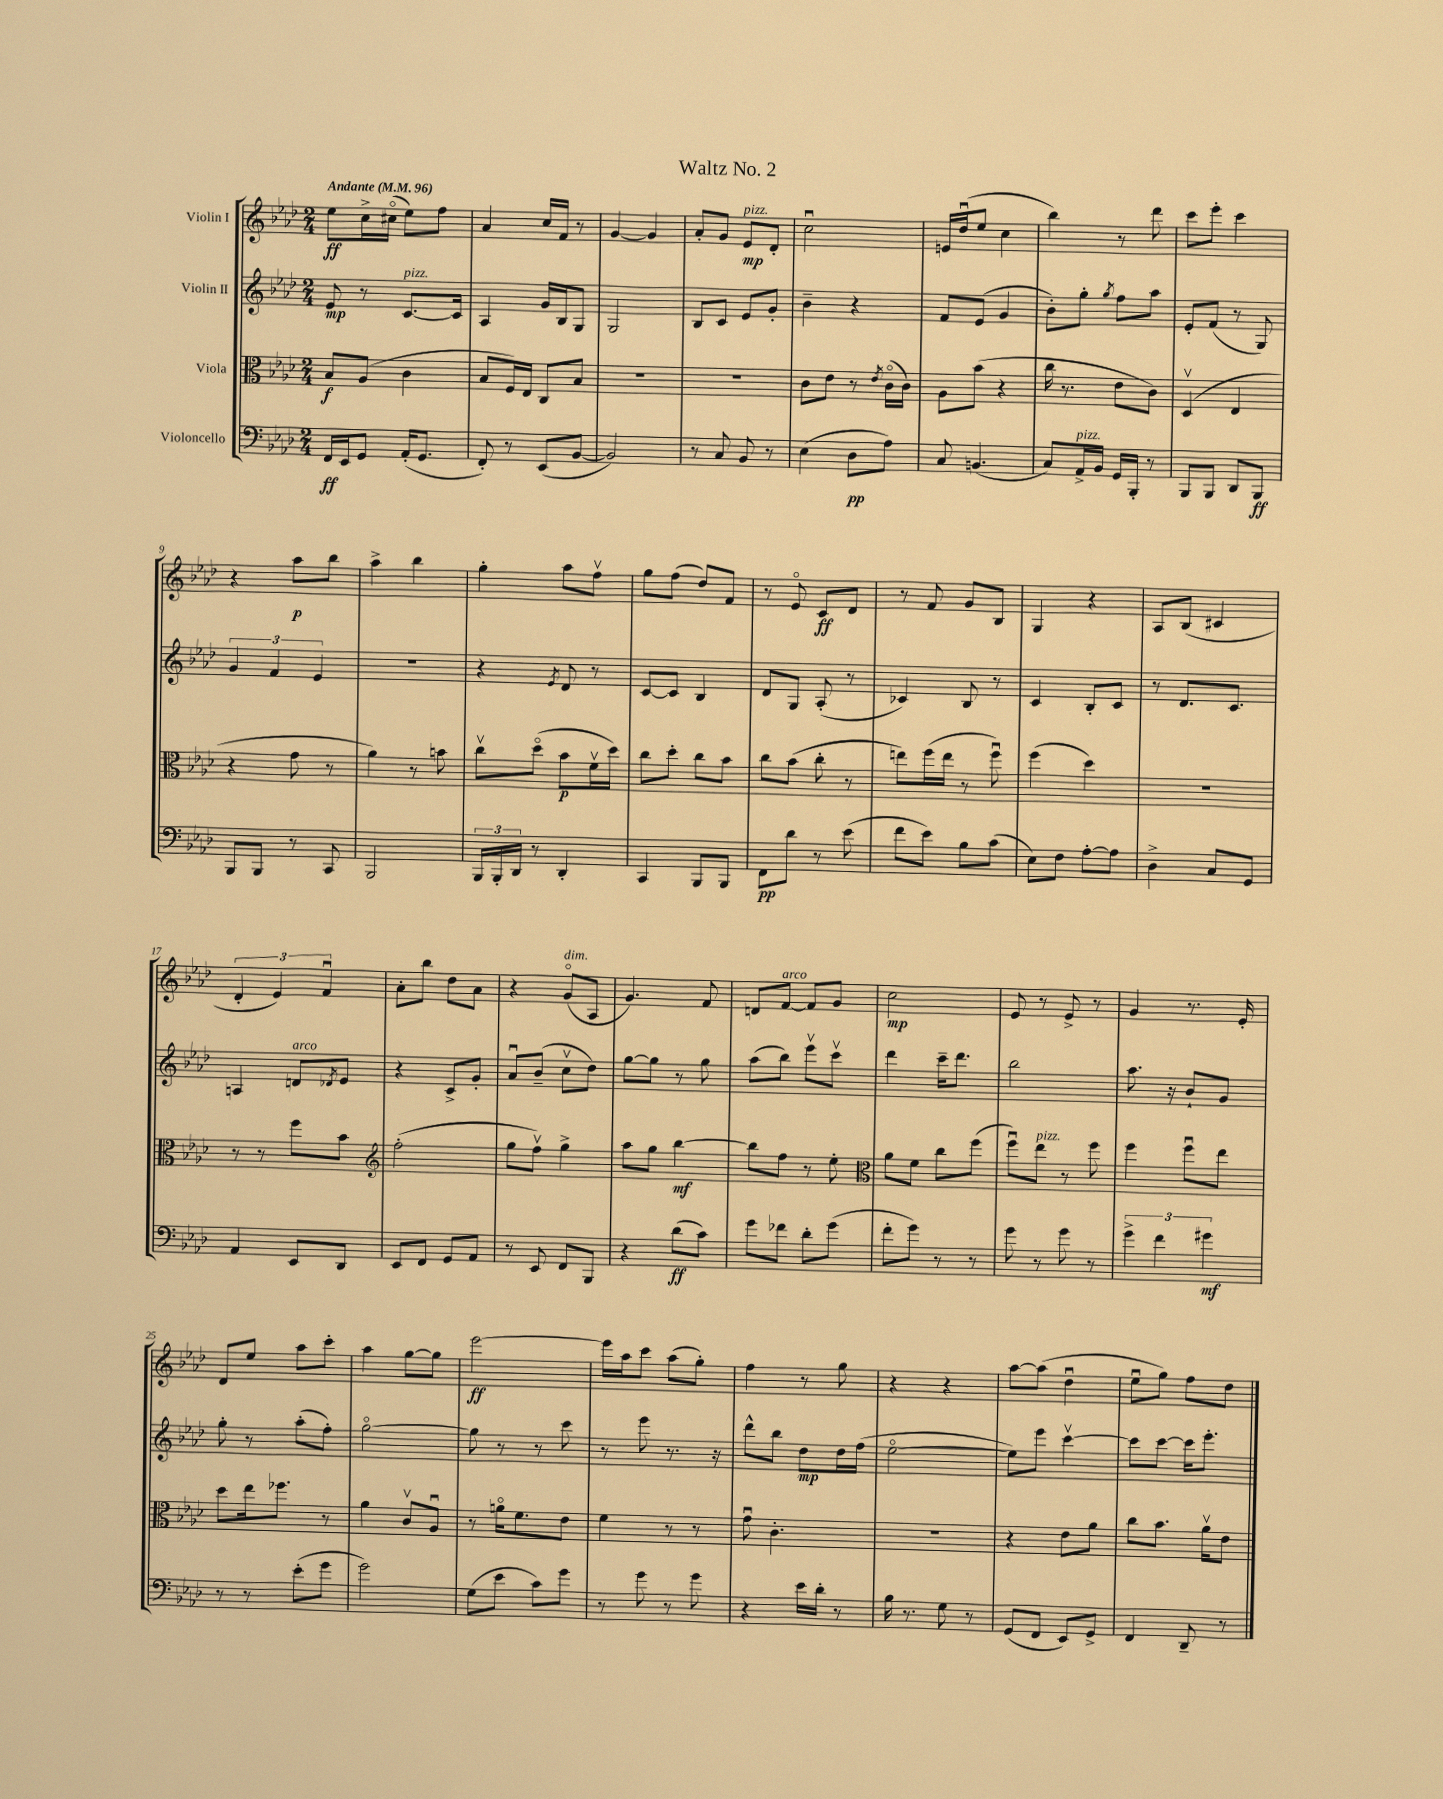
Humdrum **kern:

**kern	**dynam	**kern	**dynam	**kern	**dynam	**kern	**dynam
*part4	*part4	*part3	*part3	*part2	*part2	*part1	*part1
*staff4	*staff4	*staff3	*staff3	*staff2	*staff2	*staff1	*staff1
*I"Violoncello	*	*I"Viola	*	*I"Violin II	*	*I"Violin I	*
*clefF4	*	*clefC3	*	*clefG2	*	*clefG2	*
*k[b-e-a-d-]	*	*k[b-e-a-d-]	*	*k[b-e-a-d-]	*	*k[b-e-a-d-]	*
*M2/4	*	*M2/4	*	*M2/4	*	*M2/4	*
*MM96	*	*MM96	*	*MM96	*	*MM96	*
=1	=1	=1	=1	=1	=1	=1	=1
!	!	!	!	!	!	!LO:TX:a:B:t=Andante	!
16FF/LL	ff	8B-/L	f	8e-/	mp	8ee-\L	ff
16EE-/J	.	.	.	.	.	.	.
8GG/J	.	(8A-/J	.	8r	.	16cc^\L	.
.	.	.	.	.	.	(16cc#X\JJ	.
!	!	!	!	!LO:TX:a:i:t=pizz.	!	!	!
(16AA-'/KL	.	4c\	.	[8.c/L	.	8ee-\L)	.
8.GG/J	.	.	.	.	.	.	.
.	.	.	.	.	.	8ff\J	.
.	.	.	.	16c/Jk]	.	.	.
=2	=2	=2	=2	=2	=2	=2	=2
8FF'/)	.	8B-/L	.	4A-/	.	4a-/	.
8r	.	16F/L)	.	.	.	.	.
.	.	16E-/JJ	.	.	.	.	.
(8EE-/L	.	8C/L	.	16g/LL	.	16cc/LL	.
.	.	.	.	16B-/J	.	16f/JJ	.
[8BB-/J	.	8B-/J	.	8G/J	.	8r	.
=3	=3	=3	=3	=3	=3	=3	=3
2BB-/])	.	2r	.	2G/	.	[4g/	.
.	.	.	.	.	.	4g/]	.
=4	=4	=4	=4	=4	=4	=4	=4
8r	.	2r	.	8B-/L	.	8a-'/L	.
8C/	.	.	.	8c/J	.	8g/J	.
!	!	!	!	!	!	!LO:TX:a:i:t=pizz.	!
8BB-/	.	.	.	8e-/L	.	8e-/L	mp
8r	.	.	.	8g'/J	.	8d-'/J	.
=5	=5	=5	=5	=5	=5	=5	=5
(4E-\	.	8c\L	.	4b-~\	.	2ccu\	.
.	.	8e-\J	.	.	.	.	.
8D-\L	pp	8r	.	4r	.	.	.
.	.	8qe-/	.	.	.	.	.
8A-\J)	.	(16c\LL	.	.	.	.	.
.	.	16c\JJ)	.	.	.	.	.
=6	=6	=6	=6	=6	=6	=6	=6
8C/	.	8A-\L	.	8f/L	.	16en/LL	.
.	.	.	.	.	.	(16dd-u/J	.
(4.BBn/	.	(8b-\J	.	(8e-/J	.	8ee-/J	.
.	.	4r	.	4g/	.	4cc\	.
=7	=7	=7	=7	=7	=7	=7	=7
8C/L)	.	16cc\	.	8b-'\L)	.	4bb-\)	.
.	.	8.r	.	.	.	.	.
!LO:TX:a:i:t=pizz.	!	!	!	!	!	!	!
16AA-^/L	.	.	.	8gg'\J	.	.	.
16BB-/JJ	.	.	.	.	.	.	.
.	.	.	.	8qgg/	.	.	.
16GG/LL	.	8e-\L	.	8ff\L	.	8r	.
16BBB-'/JJ	.	.	.	.	.	.	.
8r	.	8c\J)	.	8aa-\J	.	8ddd-\	.
=8	=8	=8	=8	=8	=8	=8	=8
8BBB-/L	.	(4D-v/	.	8e-'/L	.	8ccc\L	.
8BBB-/J	.	.	.	(8f/J	.	8eee-'\J	.
8DD-/L	.	4E-/	.	8r	.	4ccc\	.
8BBB-/J	ff	.	.	8G/)	.	.	.
!!LO:LB:g=z
=9	=9	=9	=9	=9	=9	=9	=9
8BBB-/L	.	4r	.	6g/	.	4r	.
8BBB-/J	.	.	.	.	.	.	.
.	.	.	.	6f/	.	.	.
8r	.	8g\	.	.	.	8aa-\L	p
.	.	.	.	6e-/	.	.	.
8CC/	.	8r	.	.	.	8bb-\J	.
=10	=10	=10	=10	=10	=10	=10	=10
2BBB-/	.	4a-\)	.	2r	.	4aa-^\	.
.	.	8r	.	.	.	4bb-\	.
.	.	8bn\	.	.	.	.	.
=11	=11	=11	=11	=11	=11	=11	=11
24BBB-/LL	.	8ccv\L	.	4r	.	4gg'\	.
24BBB-'/	.	.	.	.	.	.	.
24DD-/JJ	.	.	.	.	.	.	.
8r	.	(8dd-\J	.	.	.	.	.
.	.	.	.	8qe-/	.	.	.
4DD-'/	.	8b-\L	p	8d-/	.	8aa-\L	.
.	.	16fv\L	.	8r	.	8ffv\J	.
.	.	16dd-\JJ)	.	.	.	.	.
=12	=12	=12	=12	=12	=12	=12	=12
4CC/	.	8cc\L	.	[8c/L	.	8gg\L	.
.	.	8dd-'\J	.	8c/J]	.	(8ff\J	.
8BBB-/L	.	8cc\L	.	4B-/	.	8dd-/L)	.
8BBB-/J	.	8b-\J	.	.	.	8f/J	.
=13	=13	=13	=13	=13	=13	=13	=13
8FF\L	pp	8cc\L	.	8d-/L	.	8r	.
8d-\J	.	(8b-\J	.	8G/J	.	8e-/	.
8r	.	8cc'\	.	(8A-'/	.	8c/L	ff
(8e-\	.	8r	.	8r	.	8d-/J	.
=14	=14	=14	=14	=14	=14	=14	=14
8f\L	.	8een\L)	.	4c-X/)	.	8r	.
8e-\J)	.	(16ff\L	.	.	.	8f/	.
.	.	16ee\JJ	.	.	.	.	.
8B-\L	.	8r	.	8B-/	.	8g/L	.
(8c\J	.	8ffu\)	.	8r	.	8B-/J	.
=15	=15	=15	=15	=15	=15	=15	=15
8E-\L)	.	(4ff\	.	4c/	.	4G/	.
8F\J	.	.	.	.	.	.	.
[8A-'\L	.	4dd-\)	.	8B-'/L	.	4r	.
8A-\J]	.	.	.	8c/J	.	.	.
=16	=16	=16	=16	=16	=16	=16	=16
4D-^\	.	2r	.	8r	.	8A-/L	.
.	.	.	.	8.d-/L	.	(8B-/J	.
8C/L	.	.	.	.	.	4c#X/	.
.	.	.	.	8.c/J	.	.	.
8GG/J	.	.	.	.	.	.	.
!!LO:LB:g=z
=17	=17	=17	=17	=17	=17	=17	=17
4AA-/	.	8r	.	4An/	.	6d-'/	.
.	.	8r	.	.	.	.	.
.	.	.	.	.	.	6e-/)	.
!	!	!	!	!LO:TX:a:i:t=arco	!	!	!
8EE-/L	.	8ff\L	.	8dn/L	.	.	.
.	.	.	.	.	.	6fu/	.
.	.	.	.	8qd-X/	.	.	.
8DD-/J	.	8b-\J	.	8e-/J	.	.	.
=18	=18	=18	=18	=18	=18	=18	=18
*	*	*clefG2	*	*	*	*	*
8EE-/L	.	(2ff'\	.	4r	.	8a-'\L	.
8FF/J	.	.	.	.	.	8bb-\J	.
8GG/L	.	.	.	8c^/L	.	8dd-\L	.
8AA-/J	.	.	.	8g'/J	.	8a-\J	.
=19	=19	=19	=19	=19	=19	=19	=19
8r	.	8gg\L	.	8a-u/L	.	4r	.
8EE-/	.	8ffv\J)	.	(8b-~/J	.	.	.
!	!	!	!	!	!	!LO:TX:a:i:t=dim.	!
8FF/L	.	4gg^\	.	8ccv\L	.	(8g/L	.
8BBB-/J	.	.	.	8dd-\J)	.	8A-/J	.
=20	=20	=20	=20	=20	=20	=20	=20
4r	.	8aa-\L	.	[8gg\L	.	4.g/)	.
.	.	8gg\J	.	8gg\J]	.	.	.
(8d-\L	ff	[4bb-\	mf	8r	.	.	.
8c\J)	.	.	.	8gg\	.	8f/	.
=21	=21	=21	=21	=21	=21	=21	=21
8g\L	.	8bb-\L]	.	(8aa-\L	.	8dn/L	.
!	!	!	!	!	!	!LO:TX:a:i:t=arco	!
8f-X\J	.	8ff\J	.	8bb-\J)	.	[8f/J	.
8d-'\L	.	8r	.	8eee-v\L	.	8f/L]	.
(8g\J	.	8ee-'\	.	8cccv\J	.	8g/J	.
=22	=22	=22	=22	=22	=22	=22	=22
*	*	*clefC3	*	*	*	*	*
8f'\L	.	8a-\L	.	4ddd-\	.	2cc\	mp
8g\J)	.	8f\J	.	.	.	.	.
8r	.	8cc\L	.	16ccc~\KL	.	.	.
.	.	.	.	8.ddd-\J	.	.	.
8r	.	(8ff\J	.	.	.	.	.
=23	=23	=23	=23	=23	=23	=23	=23
8g\	.	8ffu\L)	.	2bb-\	.	8e-/	.
!	!	!LO:TX:a:i:t=pizz.	!	!	!	!	!
8r	.	8ee-\J	.	.	.	8r	.
8g\	.	8r	.	.	.	8e-^/	.
8r	.	8ff\	.	.	.	8r	.
=24	=24	=24	=24	=24	=24	=24	=24
6g^\	.	4ff\	.	8.aa-\	.	4g/	.
6f\	.	.	.	.	.	.	.
.	.	.	.	16r	.	.	.
.	.	8ffu\L	.	8b-`/L	.	8.r	.
6g#X\	mf	.	.	.	.	.	.
.	.	8ee-\J	.	8g/J	.	.	.
.	.	.	.	.	.	16e-'/	.
!!LO:LB:g=z
=25	=25	=25	=25	=25	=25	=25	=25
8r	.	8dd-\L	.	8gg'\	.	8d-/L	.
8r	.	16ee-\k	.	8r	.	8ee-/J	.
.	.	8.ff-X\J	.	.	.	.	.
(8e-'\L	.	.	.	(8aa-'\L	.	8aa-\L	.
8g\J	.	8r	.	8ff'\J)	.	8ccc'\J	.
=26	=26	=26	=26	=26	=26	=26	=26
2g\)	.	4a-\	.	[2gg\	.	4aa-\	.
.	.	8cv/L	.	.	.	[8gg\L	.
.	.	8A-u/J	.	.	.	8gg\J]	.
=27	=27	=27	=27	=27	=27	=27	=27
(8G\L	.	8r	.	8gg\]	.	[2eee-\	ff
8e-\J	.	16an\KL	.	8r	.	.	.
.	.	8.f\	.	.	.	.	.
8c\L)	.	.	.	8r	.	.	.
8g\J	.	8e-\J	.	8ccc\	.	.	.
=28	=28	=28	=28	=28	=28	=28	=28
8r	.	4f\	.	8r	.	16eee-\LL]	.
.	.	.	.	.	.	16aa-\J	.
8g\	.	.	.	8eee-\	.	8ccc\J	.
8r	.	8r	.	8.r	.	(8aa-\L	.
8g\	.	8r	.	.	.	8gg'\J)	.
.	.	.	.	16r	.	.	.
=29	=29	=29	=29	=29	=29	=29	=29
4r	.	8gu\	.	8ddd-^^\L	.	4ff\	.
.	.	4.c'\	.	8bb-\J	.	.	.
16e-\LL	.	.	.	8dd-\L	mp	8r	.
16d-'\JJ	.	.	.	.	.	.	.
8r	.	.	.	16dd-\L	.	8gg\	.
.	.	.	.	(16ff\JJ	.	.	.
=30	=30	=30	=30	=30	=30	=30	=30
16B-\	.	2r	.	[2ee-\	.	4r	.
8.r	.	.	.	.	.	.	.
8G\	.	.	.	.	.	4r	.
8r	.	.	.	.	.	.	.
=31	=31	=31	=31	=31	=31	=31	=31
(8GG/L	.	4r	.	8ee-\L])	.	[8aa-\L	.
8FF/J	.	.	.	8eee-\J	.	(8aa-\J]	.
8EE-/L)	.	8e-\L	.	[4cccv\	.	4dd-u\	.
8GG^/J	.	8a-\J	.	.	.	.	.
=32	=32	=32	=32	=32	=32	=32	=32
4FF/	.	8cc\L	.	8ccc\L]	.	8ee-u\L	.
.	.	8.b-\J	.	[8ccc\J	.	8gg\J)	.
8DD-~/	.	.	.	16ccc\KL]	.	8ff\L	.
.	.	16a-v\KL	.	8.eee-'\J	.	.	.
8r	.	8e-\J	.	.	.	8dd-\J	.
==	==	==	==	==	==	==	==
*-	*-	*-	*-	*-	*-	*-	*-
